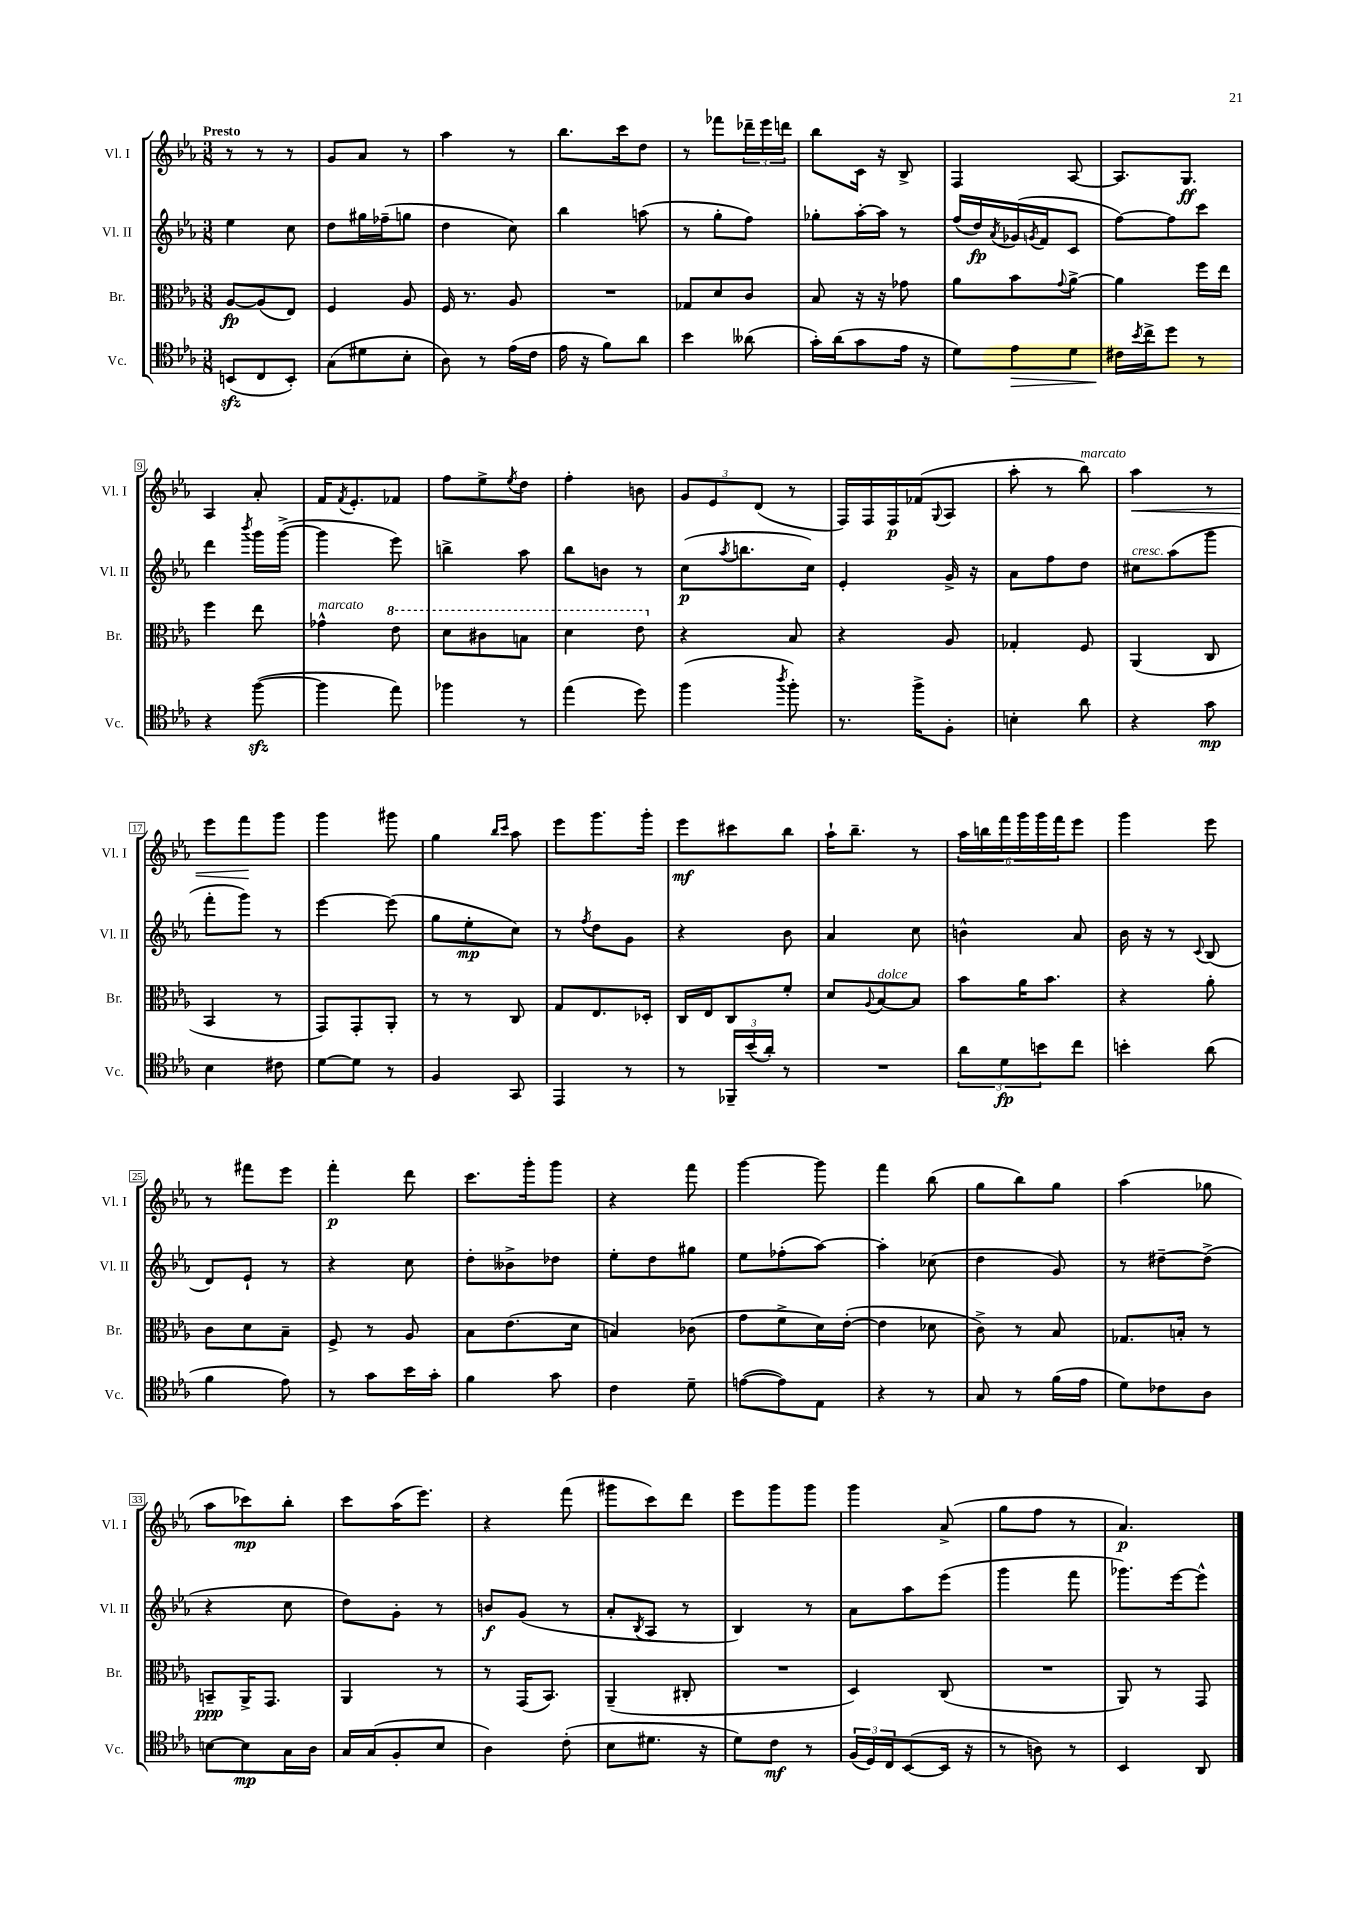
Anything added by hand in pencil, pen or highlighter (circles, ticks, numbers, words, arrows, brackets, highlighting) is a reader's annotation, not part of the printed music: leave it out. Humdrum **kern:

**kern	**dynam	**kern	**dynam	**kern	**dynam	**kern	**dynam
*part4	*part4	*part3	*part3	*part2	*part2	*part1	*part1
*staff4	*staff4	*staff3	*staff3	*staff2	*staff2	*staff1	*staff1
*I"Vc.	*	*I"Br.	*	*I"Vl. II	*	*I"Vl. I	*
*I'Vc.	*	*I'Br.	*	*I'Vl. II	*	*I'Vl. I	*
*clefC4	*	*clefC3	*	*clefG2	*	*clefG2	*
*k[b-e-a-]	*	*k[b-e-a-]	*	*k[b-e-a-]	*	*k[b-e-a-]	*
*M3/8	*	*M3/8	*	*M3/8	*	*M3/8	*
=1	=1	=1	=1	=1	=1	=1	=1
!	!	!	!	!	!	!LO:TX:a:B:t=Presto	!
(8BBnzz/L	.	[8A-/L	fp	4ee-\	.	8r	.
8C/	.	(8A-/]	.	.	.	8r	.
8BB'/J)	.	8E-/J)	.	8cc\	.	8r	.
=2	=2	=2	=2	=2	=2	=2	=2
(8G\L	.	4F/	.	8dd\L	.	8g/L	.
8d#X\	.	.	.	16gg#X\L	.	8a-/J	.
.	.	.	.	(16ff-X~\J	.	.	.
8B-'\J	.	8A-/	.	8ggn\J	.	8r	.
=3	=3	=3	=3	=3	=3	=3	=3
8A-\)	.	16F/	.	4dd\	.	4aa-\	.
.	.	8.r	.	.	.	.	.
8r	.	.	.	.	.	.	.
(16e-\LL	.	8A-/	.	8cc\)	.	8r	.
16c\JJ	.	.	.	.	.	.	.
=4	=4	=4	=4	=4	=4	=4	=4
16e-\	.	4.r	.	4bb-\	.	8.bb-\L	.
16r	.	.	.	.	.	.	.
8f\L)	.	.	.	.	.	.	.
.	.	.	.	.	.	16ccc\k	.
8a-\J	.	.	.	(8aan\	.	8dd\J	.
=5	=5	=5	=5	=5	=5	=5	=5
4b-\	.	8G-X/L	.	8r	.	8r	.
.	.	8d/	.	8gg'\L	.	8fff-X\L	.
(8a--X\	.	8c/J	.	8ff\J)	.	24ddd-X~\L	.
.	.	.	.	.	.	24eee-\	.
.	.	.	.	.	.	24dddn\JJ	.
=6	=6	=6	=6	=6	=6	=6	=6
16g'\LL)	.	8B-/	.	8gg-X'\L	.	8bb-\L	.
(16a-\J	.	.	.	.	.	.	.
8g\	.	16r	.	[16aa-'\L	.	16c\Jk	.
.	.	16r	.	16aa-\JJ]	.	16r	.
16e-\Jk	.	8g-X\	.	8r	.	8B-^/	.
16r	.	.	.	.	.	.	.
=7	=7	=7	=7	=7	=7	=7	=7
8d\L)	.	8a-\L	.	(16ff/LL	.	4F/	.
.	.	.	.	16dd/)	fp	.	.
.	.	.	.	8qa-/	.	.	.
!	!LO:HP:b	!	!	!	!	!	!
8e-\	>	8b-\	.	(16g-X/	.	.	.
.	.	.	.	8qgn/	.	.	.
.	.	.	.	16f/J	.	.	.
.	.	8qqg/	.	.	.	.	.
8d\J	.	[8a-^\J	.	8c/J	.	[8A-/	.
=8	=8	=8	=8	=8	=8	=8	=8
16c#X\LL	.	4a-\]	.	[8ff\L)	.	8.A-/L]	.
8qb-/	.	.	.	.	.	.	.
16cc^\J	]	.	.	.	.	.	.
8dd\J	.	.	.	8ff\]	.	.	.
.	.	.	.	.	.	8.G/J	ff
8r	.	16ff\LL	.	8ccc\J	.	.	.
.	.	16ee-\JJ	.	.	.	.	.
!!LO:LB:g=z
=9	=9	=9	=9	=9	=9	=9	=9
4r	.	4ff\	.	4ddd\	.	4A-/	.
.	.	.	.	8qbbb-/	.	.	.
([8ffzz\	.	8ee-\	.	16ggg\LL	.	8a-'/	.
.	.	.	.	([16ggg^\JJ	.	.	.
=10	=10	=10	=10	=10	=10	=10	=10
!	!	!LO:TX:a:i:t=marcato	!	!	!	!	!
4ff\]	.	4g-X^^\	.	4ggg\]	.	16f/KL	.
.	.	.	.	.	.	8qf/	.
.	.	.	.	.	.	8.e-'/	.
*	*	*8va	*	*	*	*	*
8ee-\)	.	8ee-\	.	8eee-\)	.	8f-X/J	.
=11	=11	=11	=11	=11	=11	=11	=11
4ff-X\	.	8dd\L	.	4bbn^\	.	8ff\L	.
.	.	8cc#X\	.	.	.	8ee-^\	.
.	.	.	.	.	.	8qee-/	.
8r	.	8bn\J	.	8aa-\	.	8dd\J	.
=12	=12	=12	=12	=12	=12	=12	=12
(4ee-\	.	4dd\	.	8bb-\L	.	4ff'\	.
.	.	.	.	8bn\J	.	.	.
8dd\)	.	8ee-\	.	8r	.	8bn\	.
=13	=13	=13	=13	=13	=13	=13	=13
*	*	*X8va	*	*	*	*	*
(4ff\	.	4r	.	(8cc\L	p	12g/L	.
.	.	.	.	.	.	12e-/	.
.	.	.	.	8qaa-/	.	.	.
.	.	.	.	8.bbn\	.	.	.
.	.	.	.	.	.	(12d/J	.
8qaa-/	.	.	.	.	.	.	.
8ff'\)	.	8B-/	.	.	.	8r	.
.	.	.	.	16cc\Jk)	.	.	.
=14	=14	=14	=14	=14	=14	=14	=14
8.r	.	4r	.	4e-'/	.	16F/LL)	.
.	.	.	.	.	.	16F/	.
.	.	.	.	.	.	16F/	p
16ff^\KL	.	.	.	.	.	(16f-X/J	.
.	.	.	.	.	.	8qqG/	.
8F'\J	.	8A-/	.	16g^/	.	8A-/J	.
.	.	.	.	16r	.	.	.
=15	=15	=15	=15	=15	=15	=15	=15
4Bn'\	.	4G-X'/	.	8a-\L	.	8aa-'\	.
.	.	.	.	8ff\	.	8r	.
!	!	!	!	!	!	!LO:TX:a:i:t=marcato	!
8a-\	.	8F/	.	8dd\J	.	8bb-\)	.
=16	=16	=16	=16	=16	=16	=16	=16
!	!	!	!	!LO:TX:a:i:t=cresc.	!	!	!
!	!	!	!	!	!	!	!LO:HP:b
4r	.	(4AA-/	.	8cc#X\L	.	4aa-\	<
.	.	.	.	(8aa-\	.	.	.
8g\	mp	8C/	.	8ggg\J	.	8r	.
!!LO:LB:g=z
=17	=17	=17	=17	=17	=17	=17	=17
4B-\	.	4BB-/	.	8fff'\L	.	8eee-\L	.
.	.	.	.	8ggg\J)	.	8fff\	.
8c#X\	.	8r	.	8r	.	8ggg\J	[
=18	=18	=18	=18	=18	=18	=18	=18
[8d\L	.	8GG/L)	.	[4eee-\	.	4ggg\	.
8d\J]	.	8GG'/	.	.	.	.	.
8r	.	8AA-'/J	.	(8eee-\]	.	8ggg#X\	.
=19	=19	=19	=19	=19	=19	=19	=19
4F/	.	8r	.	8gg\L	.	4gg\	.
.	.	8r	.	8ee-'\	mp	.	.
.	.	.	.	.	.	16qqbb-/LL	.
.	.	.	.	.	.	16qqccc/JJ	.
8GG/	.	8C/	.	8cc\J)	.	8aa-\	.
=20	=20	=20	=20	=20	=20	=20	=20
4EE-/	.	8G/L	.	8r	.	8eee-\L	.
.	.	.	.	8qff/	.	.	.
.	.	8.E-/	.	8dd\L	.	8.ggg\	.
8r	.	.	.	8g\J	.	.	.
.	.	16D-X'/Jk	.	.	.	16ggg'\Jk	.
=21	=21	=21	=21	=21	=21	=21	=21
8r	.	16C/LL	.	4r	.	8eee-\L	mf
.	.	16E-/J	.	.	.	.	.
24FF-X~/LL	.	8C/	.	.	.	8ccc#X\	.
(24b-/	.	.	.	.	.	.	.
24a-'/JJ)	.	.	.	.	.	.	.
8r	.	8f'/J	.	8b-\	.	8bb-\J	.
=22	=22	=22	=22	=22	=22	=22	=22
4.r	.	8d/L	.	4a-/	.	16aa-`\KL	.
.	.	.	.	.	.	8.bb-~\J	.
.	.	8qqA-/	.	.	.	.	.
!	!	!LO:TX:a:i:t=dolce	!	!	!	!	!
.	.	[8B-/	.	.	.	.	.
.	.	8B-/J]	.	8cc\	.	8r	.
=23	=23	=23	=23	=23	=23	=23	=23
12a-\L	.	8b-\L	.	4bn^^\	.	24aa-\LL	.
.	.	.	.	.	.	24bbn\	.
12d\	fp	.	.	.	.	24fff\	.
.	.	16a-\K	.	.	.	24ggg\	.
12bn\	.	.	.	.	.	24ggg\	.
.	.	8.b-\J	.	.	.	.	.
.	.	.	.	.	.	24fff\J	.
8cc\J	.	.	.	8a-/	.	8eee-\J	.
=24	=24	=24	=24	=24	=24	=24	=24
4bn'\	.	4r	.	16b-\	.	4ggg\	.
.	.	.	.	16r	.	.	.
.	.	.	.	8r	.	.	.
.	.	.	.	8qqc/	.	.	.
(8a-\	.	8a-'\	.	(8B-/	.	8eee-\	.
!!LO:LB:g=z
=25	=25	=25	=25	=25	=25	=25	=25
4f\	.	8c\L	.	8d/L)	.	8r	.
.	.	8d\	.	8e-`/J	.	8fff#X\L	.
8e-\)	.	8B-~\J	.	8r	.	8eee-\J	.
=26	=26	=26	=26	=26	=26	=26	=26
8r	.	8F^/	.	4r	.	4fff'\	p
8g\L	.	8r	.	.	.	.	.
16b-\L	.	8A-/	.	8cc\	.	8ddd\	.
16g'\JJ	.	.	.	.	.	.	.
=27	=27	=27	=27	=27	=27	=27	=27
4f\	.	8B-\L	.	8dd'\L	.	8.ccc\L	.
.	.	(8.e-\	.	8b--X^\	.	.	.
.	.	.	.	.	.	16ggg'\k	.
8g\	.	.	.	8dd-X\J	.	8ggg\J	.
.	.	16d\Jk	.	.	.	.	.
=28	=28	=28	=28	=28	=28	=28	=28
4c\	.	4Bn/)	.	8ee-'\L	.	4r	.
.	.	.	.	8dd\	.	.	.
8d~\	.	(8c-X\	.	8gg#X\J	.	8fff\	.
=29	=29	=29	=29	=29	=29	=29	=29
([8en\L	.	8g\L	.	8ee-\L	.	[4ggg\	.
8e\])	.	8f^\	.	(8ff-X'\	.	.	.
8E-\J	.	16d\L)	.	[8aa-\J)	.	8ggg\]	.
.	.	([16e-'\JJ	.	.	.	.	.
=30	=30	=30	=30	=30	=30	=30	=30
4r	.	4e-\]	.	4aa-'\]	.	4fff\	.
8r	.	8d-X\	.	(8cc-X\	.	(8bb-\	.
=31	=31	=31	=31	=31	=31	=31	=31
8G/	.	8c^\)	.	4dd\	.	8gg\L	.
8r	.	8r	.	.	.	8bb-\)	.
(16f\LL	.	8B-/	.	8g/)	.	8gg\J	.
16e-\JJ	.	.	.	.	.	.	.
=32	=32	=32	=32	=32	=32	=32	=32
8d\L)	.	8.G-X/L	.	8r	.	(4aa-\	.
8c-X\	.	.	.	[8dd#X~\L	.	.	.
.	.	16Bn'/Jk	.	.	.	.	.
8A-\J	.	8r	.	(8dd#^\J]	.	8gg-X\	.
!!LO:LB:g=z
=33	=33	=33	=33	=33	=33	=33	=33
[8Bn\L	.	8BBn~/L	ppp	4r	.	8aa-\L	.
8B\]	mp	16AA-^/K	.	.	.	8ccc-X\)	mp
.	.	8.GG/J	.	.	.	.	.
16G\L	.	.	.	8cc\	.	8bb-'\J	.
16A-\JJ	.	.	.	.	.	.	.
=34	=34	=34	=34	=34	=34	=34	=34
16G/LL	.	4AA-/	.	8dd\L)	.	8ccc\L	.
(16G/J	.	.	.	.	.	.	.
8F'/	.	.	.	8g'\J	.	(16aa-\K	.
.	.	.	.	.	.	8.eee-\J)	.
8B-/J	.	8r	.	8r	.	.	.
=35	=35	=35	=35	=35	=35	=35	=35
4A-\)	.	8r	.	8bn/L	f	4r	.
.	.	(16GG/KL	.	(8g/J	.	.	.
.	.	8.BB-/J)	.	.	.	.	.
(8c'\	.	.	.	8r	.	(8fff\	.
=36	=36	=36	=36	=36	=36	=36	=36
8B-\L	.	(4AA-~/	.	8a-'/L	.	8ggg#X\L	.
.	.	.	.	8qB-/	.	.	.
8.d#X\J	.	.	.	8A-/J	.	8ccc\)	.
.	.	8C#X'/	.	8r	.	8ddd\J	.
16r	.	.	.	.	.	.	.
=37	=37	=37	=37	=37	=37	=37	=37
8d\L)	.	4.r	.	4B-/)	.	8eee-\L	.
8c\J	mf	.	.	.	.	8ggg\	.
8r	.	.	.	8r	.	8ggg\J	.
=38	=38	=38	=38	=38	=38	=38	=38
(24F/LL	.	4D/)	.	8a-\L	.	4ggg\	.
24D/)	.	.	.	.	.	.	.
24C/J	.	.	.	.	.	.	.
([8BB-/	.	.	.	8aa-\	.	.	.
16BB-/Jk]	.	(8C/	.	(8eee-\J	.	(8a-^/	.
16r	.	.	.	.	.	.	.
=39	=39	=39	=39	=39	=39	=39	=39
8r	.	4.r	.	4ggg\	.	8gg\L	.
8An\)	.	.	.	.	.	8ff\J	.
8r	.	.	.	8fff\	.	8r	.
=40	=40	=40	=40	=40	=40	=40	=40
4BB-/	.	8AA-/)	.	8.ggg-X\L)	.	4.a-/)	p
.	.	8r	.	.	.	.	.
.	.	.	.	[16eee-\k	.	.	.
8AA-/	.	8GG/	.	8eee-^^\J]	.	.	.
==	==	==	==	==	==	==	==
*-	*-	*-	*-	*-	*-	*-	*-
